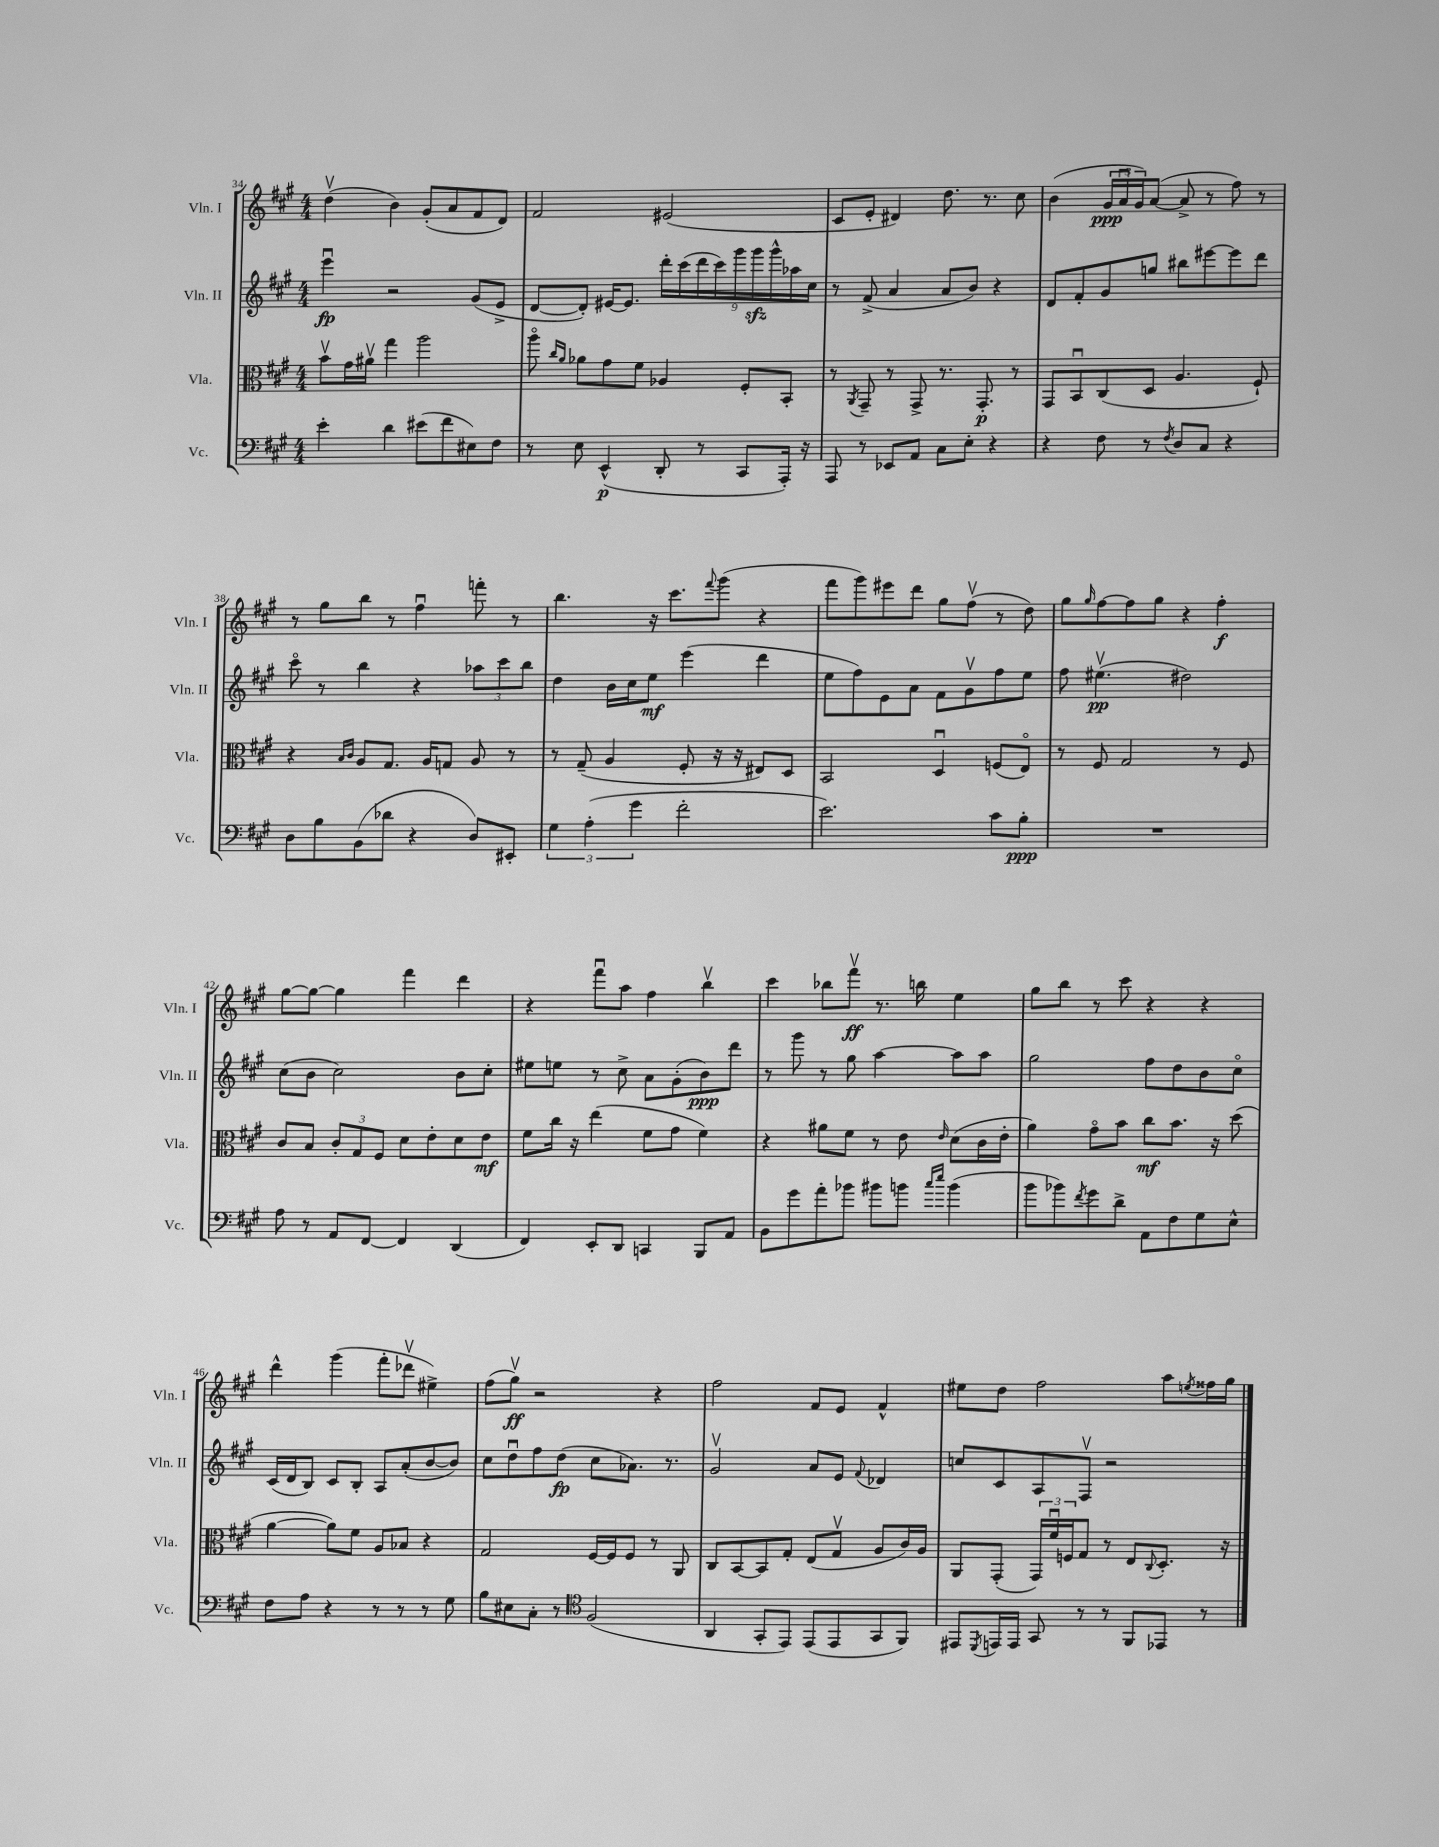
<<
\new StaffGroup <<
\new Staff = "s0" \with { instrumentName = "Vln. I" shortInstrumentName = "Vln. I" } {
    \clef treble \key a \major \numericTimeSignature \time 4/4
    d''4\upbow( b'4) gis'8-.( a'8 fis'8 d'8) |
    fis'2 eis'2( |
    cis'8 e'8-. dis'4) d''8. r8. cis''8 |
    b'4( \tuplet 3/2 { gis'16\ppp a'16\downbow gis'16) } a'8~( a'8-> r8 fis''8) r8 |
    r8 gis''8 b''8 r8 fis''4\downbow f'''8-. r8 |
    b''4. r16 cis'''8. \appoggiatura { fis'''8 } gis'''8( r4 |
    fis'''8 gis'''8) eis'''8 d'''8 gis''8 fis''8\upbow( r8 d''8) |
    gis''8 \grace { gis''16 } fis''8~ fis''8 gis''8 r4 fis''4-.\f |
    gis''8~ gis''8~ gis''4 fis'''4 d'''4 |
    r4 fis'''8\downbow a''8 fis''4 b''4\upbow |
    cis'''4 bes''8 fis'''8\upbow\ff r8. b''16 e''4 |
    gis''8 b''8 r8 cis'''8 r4 r4 |
    d'''4-^ gis'''4( fis'''8-. des'''8\upbow eis''4->) |
    fis''8( gis''8\upbow\ff) r2 r4 |
    fis''2 fis'8 e'8 fis'4-^ |
    eis''8 d''8 fis''2 a''8 \acciaccatura { e''8 } fisis''16 gis''16 \bar "|." |
}
\new Staff = "s1" \with { instrumentName = "Vln. II" shortInstrumentName = "Vln. II" } {
    \clef treble \key a \major \numericTimeSignature \time 4/4
    e'''4\downbow\fp r2 gis'8( e'8-> |
    d'8~ d'8-.) eis'16~ eis'8. \tuplet 9/8 { d'''16-. cis'''16( d'''16 cis'''16) gis'''16 gis'''16\sfz gis'''16-^ aes''16 cis''16 } |
    r8 fis'8->( a'4 a'8 b'8) r4 |
    d'8 fis'8-. gis'8 g''8 bis''8 eis'''8~ eis'''8 d'''8 |
    cis'''8\flageolet r8 b''4 r4 \tuplet 3/2 { aes''8 cis'''8 b''8 } |
    d''4 b'16 cis''16 e''8\mf e'''4( d'''4 |
    e''8 fis''8) e'8 a'8 fis'8 gis'8\upbow fis''8 e''8 |
    fis''8 eis''4.\upbow\pp( dis''2) |
    cis''8( b'8 cis''2) b'8 cis''8-. |
    eis''8 e''8 r8 cis''8-> a'8 gis'8-.( b'8\ppp) d'''8 |
    r8 gis'''8 r8 gis''8 a''4~ a''8 a''8 |
    gis''2 fis''8 d''8 b'8 cis''8\flageolet |
    cis'16( d'16 b8) cis'8 b8-. a8 a'8-.( b'8~ b'8) |
    cis''8 d''8\downbow fis''8 d''8\fp( cis''8 aes'8.) r8. |
    gis'2\upbow a'8 e'8 \appoggiatura { fis'8 } des'4 |
    c''8 cis'8 a8 fis8\upbow r2 \bar "|." |
}
\new Staff = "s2" \with { instrumentName = "Vla." shortInstrumentName = "Vla." } {
    \clef alto \key a \major \numericTimeSignature \time 4/4
    b'8\upbow gis'16 ais'16\upbow gis''4 a''2 |
    a''8\flageolet \grace { cis''16 a'16 } aes'8 gis'8 fis'8 aes4 fis8-. b,8-. |
    r8 \acciaccatura { a,8 } gis,8-- r8 gis,8-> r8. gis,8.-.\p r8 |
    gis,8 b,8\downbow cis8( d8 a4. fis8-!) |
    r4 \grace { b16 cis'16 } a8 gis8. a16 g8 a8 r8 |
    r8 gis8--( a4 fis8-. r16 r16 eis8) d8 |
    b,2 d4\downbow f8( e8\flageolet) |
    r8 fis8 gis2 r8 fis8 |
    cis'8 b8 \tuplet 3/2 { cis'8-. gis8 fis8 } d'8 e'8-. d'8 e'8\mf |
    fis'8 cis''16 r16 e''4( fis'8 gis'8 fis'4) |
    r4 ais'8 fis'8 r8 e'8 \grace { e'16 } d'8( cis'16 e'16-. |
    a'4) gis'8\flageolet b'8 cis''8\mf b'8. r16 d''8( |
    a'4~ a'8) fis'8 a8 bes8 r4 |
    gis2 fis16~ fis16 fis8 r8 a,8 |
    cis8 b,8~ b,8 gis8-. e8( gis8\upbow a8 cis'16) a16 |
    a,8 gis,8-.( \tuplet 3/2 { gis,16) fis'16\downbow f16 } gis8 r8 e8 \appoggiatura { cis8 } d8.-. r16 \bar "|." |
}
\new Staff = "s3" \with { instrumentName = "Vc." shortInstrumentName = "Vc." } {
    \clef bass \key a \major \numericTimeSignature \time 4/4
    e'4-. d'4 eis'8( fis'8 eis8) fis8 |
    r8 e8 e,4-^\p( d,8-. r8 cis,8 a,,16-.) r16 |
    a,,8 r8 ees,8 a,8 cis8 e8-. r4 |
    r4 fis8 r8 \acciaccatura { fis8 } d8 cis8 r4 |
    d8 b8 b,8( des'8 r4 d8) eis,8-. |
    \tuplet 3/2 { gis4 a4-.( gis'4 } fis'2-. |
    e'2.) cis'8 b8-.\ppp |
    R1 |
    a8 r8 a,8 fis,8~ fis,4 d,4( |
    fis,4) e,8-. d,8 c,4 b,,8 a,8 |
    b,8 gis'8 a'8-. bes'8 bis'8 b'8 \grace { cis''16 e''16 } b'4( |
    b'8 bes'8) \acciaccatura { fis'8 } gis'8 d'8-> a,8 fis8 gis8 e8-^ |
    fis8 a8 r4 r8 r8 r8 gis8 |
    b8 eis8 cis8-. r8 \clef tenor fis2( |
    a,4 gis,8-. e,8) e,8( e,8 gis,8 fis,8) |
    eis,8 \acciaccatura { d,8 } e,16 e,16 gis,8 r8 r8 fis,8 ees,8 r8 \bar "|." |
}
>>
>>
\layout { \context { \Score currentBarNumber = #34 } }
